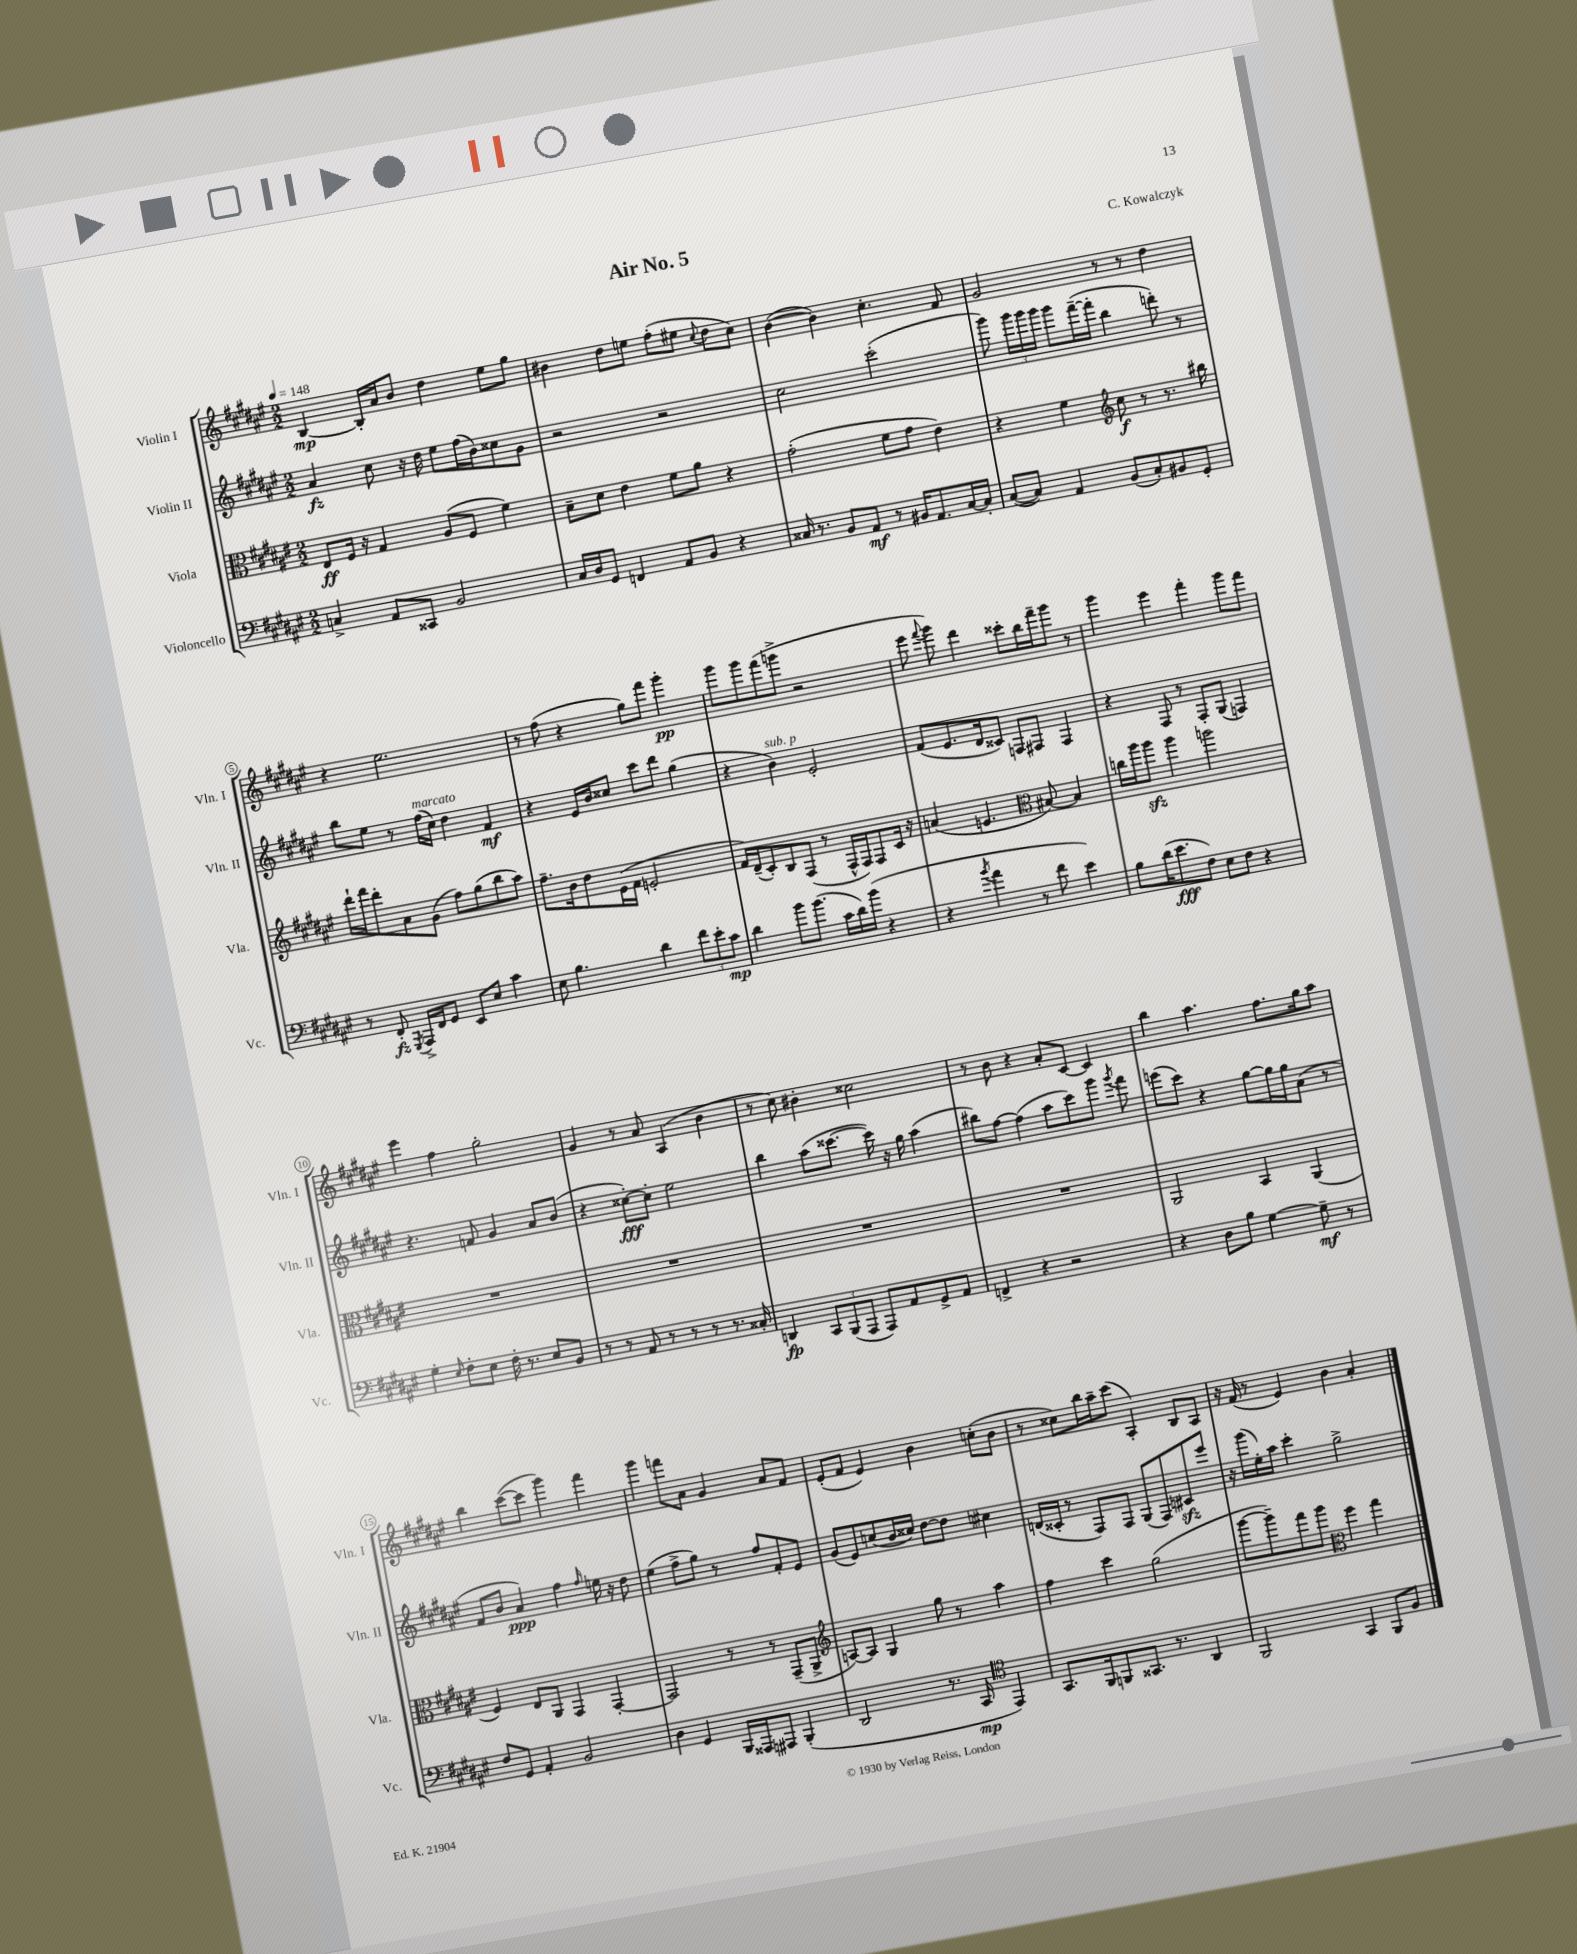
\header { title = "Air No. 5" composer = "C. Kowalczyk" }
<<
\new StaffGroup <<
\new Staff = "s0" \with { instrumentName = "Violin I" shortInstrumentName = "Vln. I" } {
    \clef treble \key fis \major \numericTimeSignature \time 2/2 \tempo 4 = 148
    \autoBeamOff b4~\mp b16[-. ais'16 b'8] dis''4 eis''8[ gis''8] |
    bis'4 dis''8[ e''8] fis''8[-.( eis''8] \appoggiatura { cis''8 } dis''8[ cis''8]) |
    b'4~( b'4) cis''4.-. fis'8 |
    gis'2 r8 r8 dis''4 |
    r4 eis''2. |
    r8 fis''8( r4 gis''8[) fis'''8] gis'''4-.\pp |
    gis'''8[ gis'''8 fis'''8( g'''8]-> r2 |
    eis'''8 \appoggiatura { fis'''8 } gis'''8) dis'''4 cisis'''8[-. b''16 fis'''16-- gis'''8] r8 |
    gis'''4 eis'''4 fis'''4-. gis'''8[ fis'''8] |
    eis'''4 fis''4 gis''2-. |
    gis'4 r8 ais'8 ais4( b'4 |
    r8 cis''8) bis'4-. cisis''2 |
    r8 b'8 r4 ais'8[-. cis'8]~ cis'4 |
    b''4 ais''4. fis''8.[ gis''16 ais''8] |
    b''4 cis'''8[~( cis'''8] gis'''4) fis'''4 |
    gis'''4 f'''8[ ais'8] gis'4 ais'8[ fis'8] |
    eis'8[-.( fis'8] eis'4) b'4 c''8[-.( b'8] |
    r8 cisis''8[) b''16 ais''16-- cis'''8]( ais4-.) b8[ ais8] |
    r16 fis'16( r8 eis'4) b'4 ais'4-. \bar "|." |
}
\new Staff = "s1" \with { instrumentName = "Violin II" shortInstrumentName = "Vln. II" } {
    \clef treble \key fis \major \numericTimeSignature \time 2/2
    \autoBeamOff ais'4\fz cis''8 r16 dis''16 eis''8[ fis''16( b'16) cisis''8 gis'8] |
    r2 r2 |
    cis''2 cis'''2-.( |
    gis'''8) \tuplet 3/2 { gis'''16[ gis'''16 gis'''16] } gis'''8[ fis'''16~--( fis'''16]-. b''4 d'''8-.) r8 |
    b''8[ eis''8] r8 fis''16[^\markup { \italic "marcato" }( cis''16]) dis''4 fis'4\mf |
    r4 eis'16[ b'16 cisis''8] cis'''8[ dis'''8] gis''4( |
    r4 b'4^\markup { \italic "sub. p" }) eis'2-. |
    fis'8[( eis'8. dis'16 cisis'8]) f8[ fis8] fis4 |
    r4 fis8 r8 fis8[-. gis8]( f4) |
    r4. f'8 gis'4 ais'8[ b'8]( |
    r4 cisis''8[~-.\fff) cisis''8]-. eis''2 |
    b''4 ais''8[( cisis'''8.]~ cisis'''16) r16 gis''16 ais''4( |
    bis''8[) fis''8]~ fis''4( ais''8[ cis'''8) gis'''8] \acciaccatura { gis'''8 } fis'''8 |
    e'''8[( cis'''8]) r4 gis''8[~ gis''16 gis''16 ais'8]( r8 |
    fis'8[ b'8] ais'4\ppp) fis''4 \grace { fis''16 } e''16 r16 dis''8 |
    eis''4( fis''8[-> gis''8]) r8 fis''8[ fis'8-. eis'8] |
    gis'8[( eis'8) c''8( b'16 cisis''16]) dis''8[~ dis''8] cis''4 |
    d'16[( cisis'16]-. r8 fis8[) fis8] gis8[( fis8) cis'8\sfz eis'''8] |
    r16 gis'''16[( eis''16-.) ais''16] cis'''4-. gis''2-> \bar "|." |
}
\new Staff = "s2" \with { instrumentName = "Viola" shortInstrumentName = "Vla." } {
    \clef alto \key fis \major \numericTimeSignature \time 2/2
    \autoBeamOff eis8[\ff fis16] r16 gis4 ais8[( fis8] fis'4) |
    b8[-- dis'8] eis'4 fis'8[ ais'8] r4 |
    gis'2-.( fis'8[ gis'8] eis'4) |
    r4 fis'4 \clef treble cis''8\f r8 r8. bis''16 |
    dis'''16[-! fis'''16 dis'''8-. ais'8 gis'8]( fis''8[) gis''8( b''8 ais''8]) |
    fis''8.[-- b'16 dis''8 eis'16( fis'16] e'2-. |
    fis'16[) dis'16--( cis'8-.) b8 fis8]( r8 fis16[-^ fis16) fis8 cis'16] r16 |
    a'4( e'4. \clef alto bis8~) bis4 |
    c''16[ ais''16 ais''8]\sfz ais''4 a''2 |
    R1 |
    R1 |
    R1 |
    R1 |
    ais,2 b,4 ais,4( |
    fis4) eis8[ ais,8] gis,4 gis,4~-. |
    gis,2 r8 r8 gis,8[--( ais,8]-> |
    \clef treble a8[~) a8] gis4 gis''8 r8 ais''4 |
    fis''4 cis'''4 gis''2( |
    gis'''8[~ gis'''8--) fis'''8 gis'''8] \clef alto fis''4 gis''4 \bar "|." |
}
\new Staff = "s3" \with { instrumentName = "Violoncello" shortInstrumentName = "Vc." } {
    \clef bass \key fis \major \numericTimeSignature \time 2/2
    \autoBeamOff c4-> ais,8[ cisis,8] b,2 |
    cis16[ dis16 gis,8] f,4 ais,8[ b,8] r4 |
    cisis16 r8. b,8[ ais,8]\mf r8 bis,16[ ais,8. cisis16~ cisis16]-. |
    cis8[~( cis8]) ais,4 b,8[( cis8-.) bis,8 gis,8]-. |
    r8 fis,8-.\fz \acciaccatura { gis,,8 } ais,,16[-> fis,16 gis,8] eis,8[ eis8] cis'4 |
    eis8 b4. dis'4 \tuplet 3/2 { fis'8[ eis'8-. cis'8]\mp } |
    dis'4 b'8[ b'8.]( cis'16[ dis'16) b'16]( r4 |
    r4 \acciaccatura { b'8 } ais'4 r8 fis'8 eis'4) |
    b8[ dis'16( eis'8.\fff fis8]) eis8[ fis8] r4 |
    gis4-. \grace { eis16 } fis8[-. eis8] fis16-. r8. eis8[ b,8] |
    r8 r8 ais,8 r8 r8 r8 r8. cisis16-. |
    d,4\fp \tuplet 3/2 { cis,8[ b,,8( ais,,8] } ais,,8[) ais,8 gis,8-> ais,8] |
    f,4-> r4 r2 |
    r4 dis8[ b8] gis4~ gis8--\mf r8 |
    fis8[ gis,8] ais,4-. b,2 |
    dis4 gis,4 b,,16[ aisis,,16 ais,,8] b,,4-.( |
    dis,2 r8. cis,16\mp \clef tenor eis,4) |
    gis,8.[ fis,16 f,8 gisis,8.] r8. ais,4 |
    fis,2 gis,4 fis,8[ fis8] \bar "|." |
}
>>
>>
\layout { \context { \Score \override BarNumber.stencil = #(make-stencil-circler 0.1 0.3 ly:text-interface::print) } }
